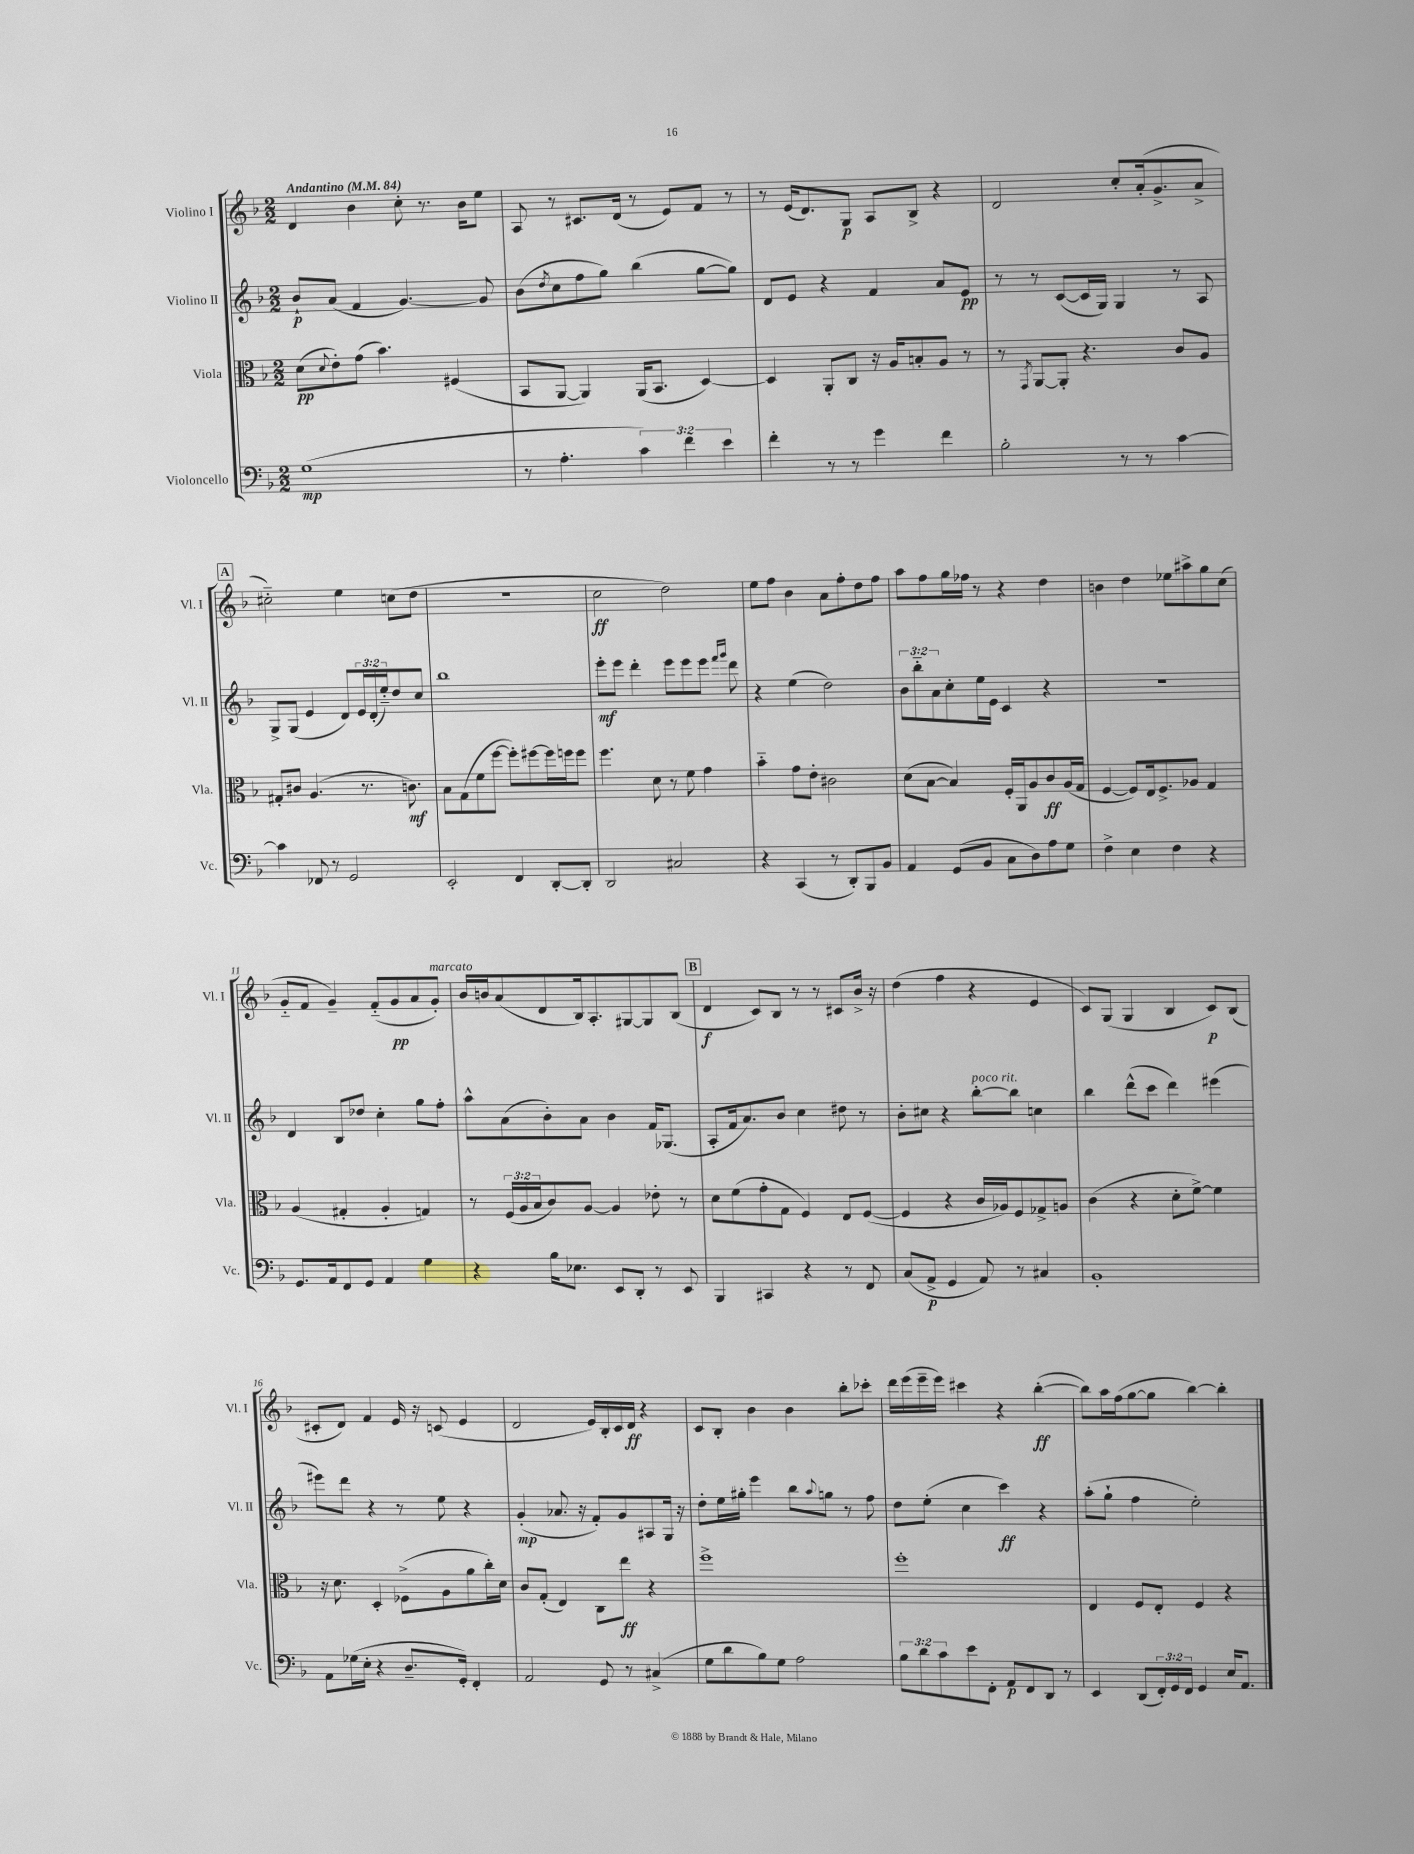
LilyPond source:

<<
\new StaffGroup <<
\new Staff = "s0" \with { instrumentName = "Violino I" shortInstrumentName = "Vl. I" } {
    \clef treble \key f \major \numericTimeSignature \time 2/2 \tempo "Andantino" 4 = 84
    d'4 bes'4 c''8-. r8. bes'16 e''8 |
    a8 r8 cis'8. d'16( r8 e'8) f'8 r8 |
    r8 e'16( d'8.) g8\p a8 bes8-> r4 |
    d'2 c''8-. a'16-.( g'8.-> a'8-> |
    \mark \markup { \box "A" } cis''2-_) e''4 c''8( d''8 |
    r1 |
    c''2\ff d''2) |
    e''8 f''8 bes'4 a'8 f''8-. d''8 f''8 |
    a''8 f''8 g''16 fes''16 r8 r4 d''4 |
    b'4 d''4 ees''8 ais''8-> g''8 c''8( |
    g'8-_ f'8 g'4--) f'8-_( g'8\pp a'8 g'8-.^\markup { \italic "marcato" }) |
    bes'16 b'16 a'8( d'8 bes16) a8.-. gis8~ gis8 bes8( |
    \mark \markup { \box "B" } d'4\f c'8) bes8 r8 r8 cis'8 bes'16-> r16 |
    d''4( f''4 r4 e'4 |
    c'8) g8( g4 bes4 c'8\p) bes8( |
    cis'8-. d'8) f'4 e'16 r16 c'8( e'4 |
    d'2 e'16) bes16-. c'16 d'16\ff r4 |
    c'8 bes8-. bes'4 bes'4 bes''8-. ces'''8-. |
    d'''16 e'''16( e'''16-- e'''16) cis'''4 r4 bes''4~-.\ff( |
    bes''8) a''16 f''16( g''8~ g''8 bes''4~) bes''4-. \bar "|." |
}
\new Staff = "s1" \with { instrumentName = "Violino II" shortInstrumentName = "Vl. II" } {
    \clef treble \key f \major \numericTimeSignature \time 2/2 \override Staff.TupletNumber.text = #tuplet-number::calc-fraction-text
    bes'8-!\p a'8( f'4 g'4.~) g'8 |
    bes'8( \acciaccatura { d''8 } c''8 f''8 g''8) bes''4( g''8~ g''8) |
    d'8 e'8 r4 f'4 a'8 e'8\pp |
    r8 r8 c'8~( c'16 g16) g4 r8 a8 |
    \mark \markup { \box "A" } g8-> g8( e'4 d'8) \tuplet 3/2 { e'16 d'16-.( e''16-_) } d''8 c''8 |
    bes''1 |
    e'''8-.\mf e'''8 d'''4-. e'''8 e'''8 e'''8 \grace { f'''16 g'''16 } d'''8 |
    r4 e''4( d''2) |
    \tuplet 3/2 { bes'8 bes''8-_ a'8 } c''8-. e''16 e'16 c'4 r4 |
    R1 |
    d'4 bes8 des''8 c''4-. g''8 f''8-. |
    a''8-^ a'8( bes'8-.) a'8 bes'4 f'16 ges8.( |
    \mark \markup { \box "B" } a8-. f'16 a'8.) bes'8 c''4 dis''8 r8 |
    bes'8-. cis''8 r4 bes''8~-.^\markup { \italic "poco rit." } bes''8 c''4 |
    bes''4 d'''8-^( c'''8 d'''4) eis'''4( |
    eis'''8) d'''8 r4 r8 e''8 r4 |
    g'4-.\mp( aes'8. r16 f'8-.) g'8 ais8 g16 r16 |
    d''8-. e''16 gis''16-. e'''4 bes''8 \appoggiatura { a''8 } g''8 r8 f''8 |
    d''8 e''8-.( c''4 c'''4\ff) r4 |
    a''8-.( g''8-! f''4 e''2-.) \bar "|." |
}
\new Staff = "s2" \with { instrumentName = "Viola" shortInstrumentName = "Vla." } {
    \clef alto \key f \major \numericTimeSignature \time 2/2 \override Staff.TupletNumber.text = #tuplet-number::calc-fraction-text
    d'8\pp( \appoggiatura { d'8 } e'8-.) g'8( bes'4.) fis4( |
    bes,8 a,8~ a,4) a,16( bes,8. d4~) |
    d4 a,8-. c8 r16 a16 b8-. a8 r8 |
    r8 \acciaccatura { g,8 } a,8~ a,8-. r4. c'8 a8 |
    \mark \markup { \box "A" } gis8-. cis'8 a4.( r8. c'8.\mf) |
    bes8 g8( f'8 f''8~ f''8-.) fis''8~ fis''16 f''16 f''8 |
    f''4. d'8 r8 f'8 g'4 |
    bes'4-_ g'8 e'8-. cis'2 |
    d'8( bes8~ bes4) f16-. a,16 a8 c'8\ff a16( g16 |
    f4~ f8) e16 f8.-> aes8 g4 |
    a4( gis4-. a4-. g4) |
    r8 \tuplet 3/2 { f16( a16 bes16 } c'8) a8~ a4 ees'8-. r8 |
    \mark \markup { \box "B" } d'8 f'8( g'8-. g8 f4) e8 f8~( |
    f4 r4 c'16 aes16) f8 ges8-> a8 |
    c'4( r4 d'8-. f'8~->) f'4 |
    r16 d'8. d4-. fes8->( a8 a'8 c''16-.) d'16 |
    c'8 g8-.( e4) c8 e''8\ff r4 |
    f''1-> |
    f''1-. |
    e4 f8 e8-. f4 r4 \bar "|." |
}
\new Staff = "s3" \with { instrumentName = "Violoncello" shortInstrumentName = "Vc." } {
    \clef bass \key f \major \numericTimeSignature \time 2/2 \override Staff.TupletNumber.text = #tuplet-number::calc-fraction-text
    g1\mp( |
    r8 a4.-. \tuplet 3/2 { c'4) f'4 e'4 } |
    f'4-. r8 r8 g'4 f'4 |
    bes2-. r8 r8 c'4~ |
    \mark \markup { \box "A" } c'4 fes,8 r8 g,2 |
    e,2-. f,4 d,8~-. d,8-. |
    d,2 cis2 |
    r4 c,4( r8 d,8-.) bes,,8 bes,8 |
    a,4 g,8( bes,8 c8 d8) a8 g8 |
    f4-> e4 f4 r4 |
    g,8. a,16 f,8 g,8 a,4 g4 |
    r4 bes16 ees8. e,8 d,8-. r8 e,8 |
    \mark \markup { \box "B" } bes,,4 cis,4 r4 r8 f,8 |
    c8( a,8->\p g,4 a,8) r8 cis4 |
    bes,1-. |
    a,8 ges16( e16-. r4 d8.-- g,16-.) f,4-. |
    a,2 g,8 r8 cis4->( |
    g8 d'8 bes8) g8 a2 |
    \tuplet 3/2 { bes8 d'8 c'8 } e'8 f,8-. a,8\p f,8 d,8 r8 |
    e,4 d,8( \tuplet 3/2 { f,16-.) g,16 f,16 } g,4 e16 a,8. \bar "|." |
}
>>
>>
